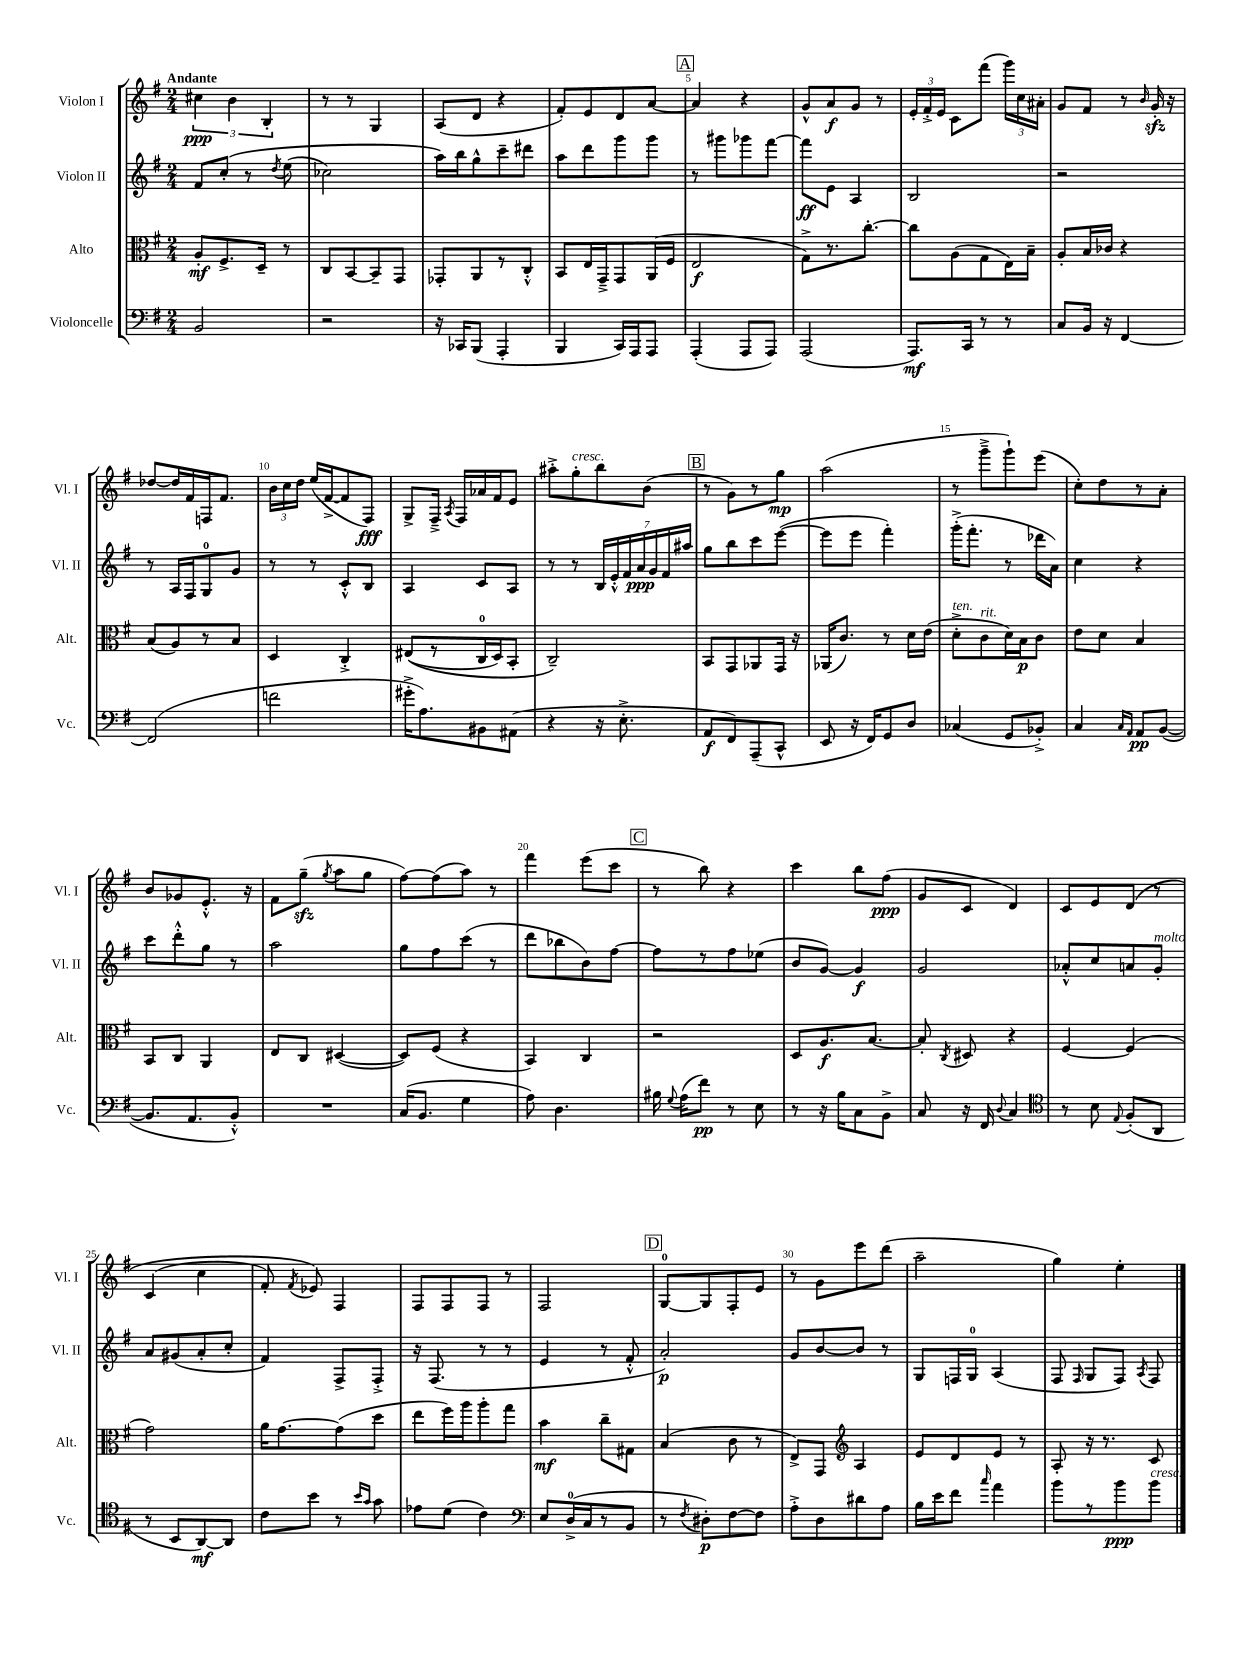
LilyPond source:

<<
\new StaffGroup <<
\new Staff = "s0" \with { instrumentName = "Violon I" shortInstrumentName = "Vl. I" } {
    \clef treble \key g \major \numericTimeSignature \time 2/4 \tempo "Andante"
    \autoBeamOff \tuplet 3/2 { cis''4\ppp b'4 b4-. } |
    r8 r8 g4 |
    a8[( d'8] r4 |
    fis'8[-.) e'8 d'8 a'8]~ |
    \mark \markup { \box "A" } a'4 r4 |
    g'8[-^ a'8\f g'8] r8 |
    \tuplet 3/2 { e'16[-. fis'16-.-> e'16] } c'8[ fis'''8]( \tuplet 3/2 { g'''16[) c''16 ais'16]-. } |
    g'8[ fis'8] r8 \grace { b'16 } g'16-.\sfz r16 |
    des''8[~ des''16 fis'16 f16 fis'8.] |
    \tuplet 3/2 { b'16[ c''16 d''16] } e''16[( fis'16~-> fis'8 fis8]\fff) |
    g8[-> fis16]---> \acciaccatura { a8 } fis16[ aes'16 fis'16 e'8] |
    ais''8[-.-> g''8-.^\markup { \italic "cresc." } b''8 b'8]( |
    \mark \markup { \box "B" } r8 g'8[) r8 g''8]\mp |
    a''2( |
    r8 g'''8[---> g'''8-!) e'''8]( |
    c''8[-.) d''8 r8 a'8]-. |
    b'8[ ges'8 e'8.]-.-^ r16 |
    fis'8[ g''8]--\sfz( \acciaccatura { g''8 } a''8[ g''8] |
    fis''8[~) fis''8( a''8]) r8 |
    fis'''4 e'''8[( c'''8] |
    \mark \markup { \box "C" } r8 b''8) r4 |
    c'''4 b''8[ fis''8]\ppp( |
    g'8[ c'8] d'4) |
    c'8[ e'8 d'8]\( r8 |
    c'4( c''4 |
    fis'8-.) \acciaccatura { fis'8 } ees'8\) fis4 |
    fis8[ fis8 fis8] r8 |
    fis2 |
    \mark \markup { \box "D" } g8[-0~ g8 fis8-. e'8] |
    r8 g'8[ e'''8 d'''8]( |
    a''2-- |
    g''4) e''4-. \bar "|." |
}
\new Staff = "s1" \with { instrumentName = "Violon II" shortInstrumentName = "Vl. II" } {
    \clef treble \key g \major \numericTimeSignature \time 2/4
    \autoBeamOff fis'8[ c''8]-.\( r8 \acciaccatura { d''8 } e''8( |
    ces''2) |
    a''16[\) b''16 g''8-^ c'''8-- dis'''8] |
    a''8[ d'''8 g'''8 g'''8] |
    \mark \markup { \box "A" } r8 gis'''8[ ges'''8 fis'''8]~ |
    fis'''8[\ff e'8] a4 |
    b2 |
    r2 |
    r8 a16[ fis16 g8-0 g'8] |
    r8 r8 c'8[-.-^ b8] |
    a4 c'8[ a8] |
    r8 r8 \tuplet 7/4 { b16[ e'16-.-^ fis'16 a'16\ppp g'16 fis'16 ais''16] } |
    \mark \markup { \box "B" } g''8[ b''8 c'''8 e'''8]~( |
    e'''8[ e'''8] fis'''4-.) |
    g'''16[-.->( fis'''8.]-. r8 des'''16[ a'16]) |
    c''4 r4 |
    c'''8[ d'''8-.-^ g''8] r8 |
    a''2 |
    g''8[ fis''8 c'''8]( r8 |
    d'''8[ bes''8 b'8) fis''8]~ |
    \mark \markup { \box "C" } fis''8[ r8 fis''8 ees''8]( |
    b'8[ g'8]~) g'4\f |
    g'2 |
    aes'8[-.-^ c''8 a'8 g'8]-.^\markup { \italic "molto" } |
    a'8[ gis'8( a'8-. c''8]-. |
    fis'4) fis8[-> fis8]-.-> |
    r16 fis8.( r8 r8 |
    e'4 r8 fis'8-.-^ |
    \mark \markup { \box "D" } a'2-.\p) |
    g'8[ b'8~ b'8] r8 |
    g8[ f16 g16]-0 a4( |
    fis8 \grace { fis16 } g8[ fis8]) \acciaccatura { a8 } fis8 \bar "|." |
}
\new Staff = "s2" \with { instrumentName = "Alto" shortInstrumentName = "Alt." } {
    \clef alto \key g \major \numericTimeSignature \time 2/4
    \autoBeamOff a8[-.\mf fis8.-> d16]-- r8 |
    c8[ b,8~ b,8-- g,8] |
    ges,8[-. a,8 r8 c8]-.-^ |
    b,8[ e16 g,16---> g,8 a,16( fis16] |
    \mark \markup { \box "A" } e2\f |
    g8[->) r8. c''8.]~-. |
    c''8[ a8( g8 e16) b16]-- |
    a8[-. b16 ces'16] r4 |
    b8[( a8) r8 b8] |
    d4 c4-.-> |
    eis8[(\( r8 c16-0 d16) b,8]-. |
    c2--\) |
    \mark \markup { \box "B" } b,8[ g,8 aes,8 g,16] r16 |
    aes,16[( c'8.]) r8 d'16[ e'16]( |
    d'8[-.->^\markup { \italic "ten." } c'8^\markup { \italic "rit." } d'16) b16\p c'8] |
    e'8[ d'8] b4 |
    b,8[ c8] a,4 |
    e8[ c8] dis4~( |
    dis8[) fis8]( r4 |
    b,4) c4 |
    \mark \markup { \box "C" } r2 |
    d8[ a8.\f b8.]~ |
    b8-. \acciaccatura { c8 } dis8 r4 |
    fis4~ fis4( |
    g'2) |
    a'16[ g'8.~ g'8( d''8] |
    e''8[ fis''16) a''16 a''8-. g''8] |
    b'4\mf c''8[-- gis8] |
    \mark \markup { \box "D" } b4( c'8 r8 |
    e8[->) g,8] \clef treble a4 |
    e'8[ d'8 e'8] r8 |
    a8-. r16 r8. c'8 \bar "|." |
}
\new Staff = "s3" \with { instrumentName = "Violoncelle" shortInstrumentName = "Vc." } {
    \clef bass \key g \major \numericTimeSignature \time 2/4
    \autoBeamOff b,2 |
    r2 |
    r16 ces,16[ b,,8]( a,,4-. |
    b,,4 c,16[) a,,16 a,,8] |
    \mark \markup { \box "A" } a,,4-.( a,,8[ a,,8]) |
    a,,2( |
    a,,8.[\mf) c,16] r8 r8 |
    c8[ b,16] r16 fis,4~ |
    fis,2( |
    f'2 |
    gis'16[-.-> a8.) bis,8 ais,8]( |
    r4 r16 e8.-.-> |
    \mark \markup { \box "B" } a,8[\f fis,8) a,,8--( c,8]-^ |
    e,8 r16 fis,16[) g,8 d8] |
    ces4( g,8[ bes,8]-.->) |
    c4 \grace { c16[ a,16] } a,8[\pp b,8]~( |
    b,8.[ a,8. b,8]-.-^) |
    R2 |
    c16[( b,8.] g4 |
    a8) d4. |
    \mark \markup { \box "C" } bis16 \appoggiatura { g8 } a16[( fis'8]\pp) r8 e8 |
    r8 r16 b16[ c8 b,8]-> |
    c8 r16 fis,16 \appoggiatura { d8 } c4 |
    \clef tenor r8 b8 \appoggiatura { e8 } fis8[-.( a,8] |
    r8 b,8[ a,8~\mf) a,8] |
    c'8[ b'8] r8 \grace { b'16[ g'16] } g'8 |
    ees'8[ d'8]( c'4) |
    \clef bass e8[ d16-0->( c16 r8 b,8] |
    \mark \markup { \box "D" } r8 \acciaccatura { fis8 } dis8[-.\p) fis8~ fis8] |
    a8[-.-> d8 dis'8 a8] |
    b16[ e'16 fis'8] \grace { c''16 } a'4 |
    b'8[ r8 b'8\ppp b'8]^\markup { \italic "cresc." } \bar "|." |
}
>>
>>
\layout { \context { \Score \override BarNumber.break-visibility = ##(#f #t #t) barNumberVisibility = #(every-nth-bar-number-visible 5) } }
